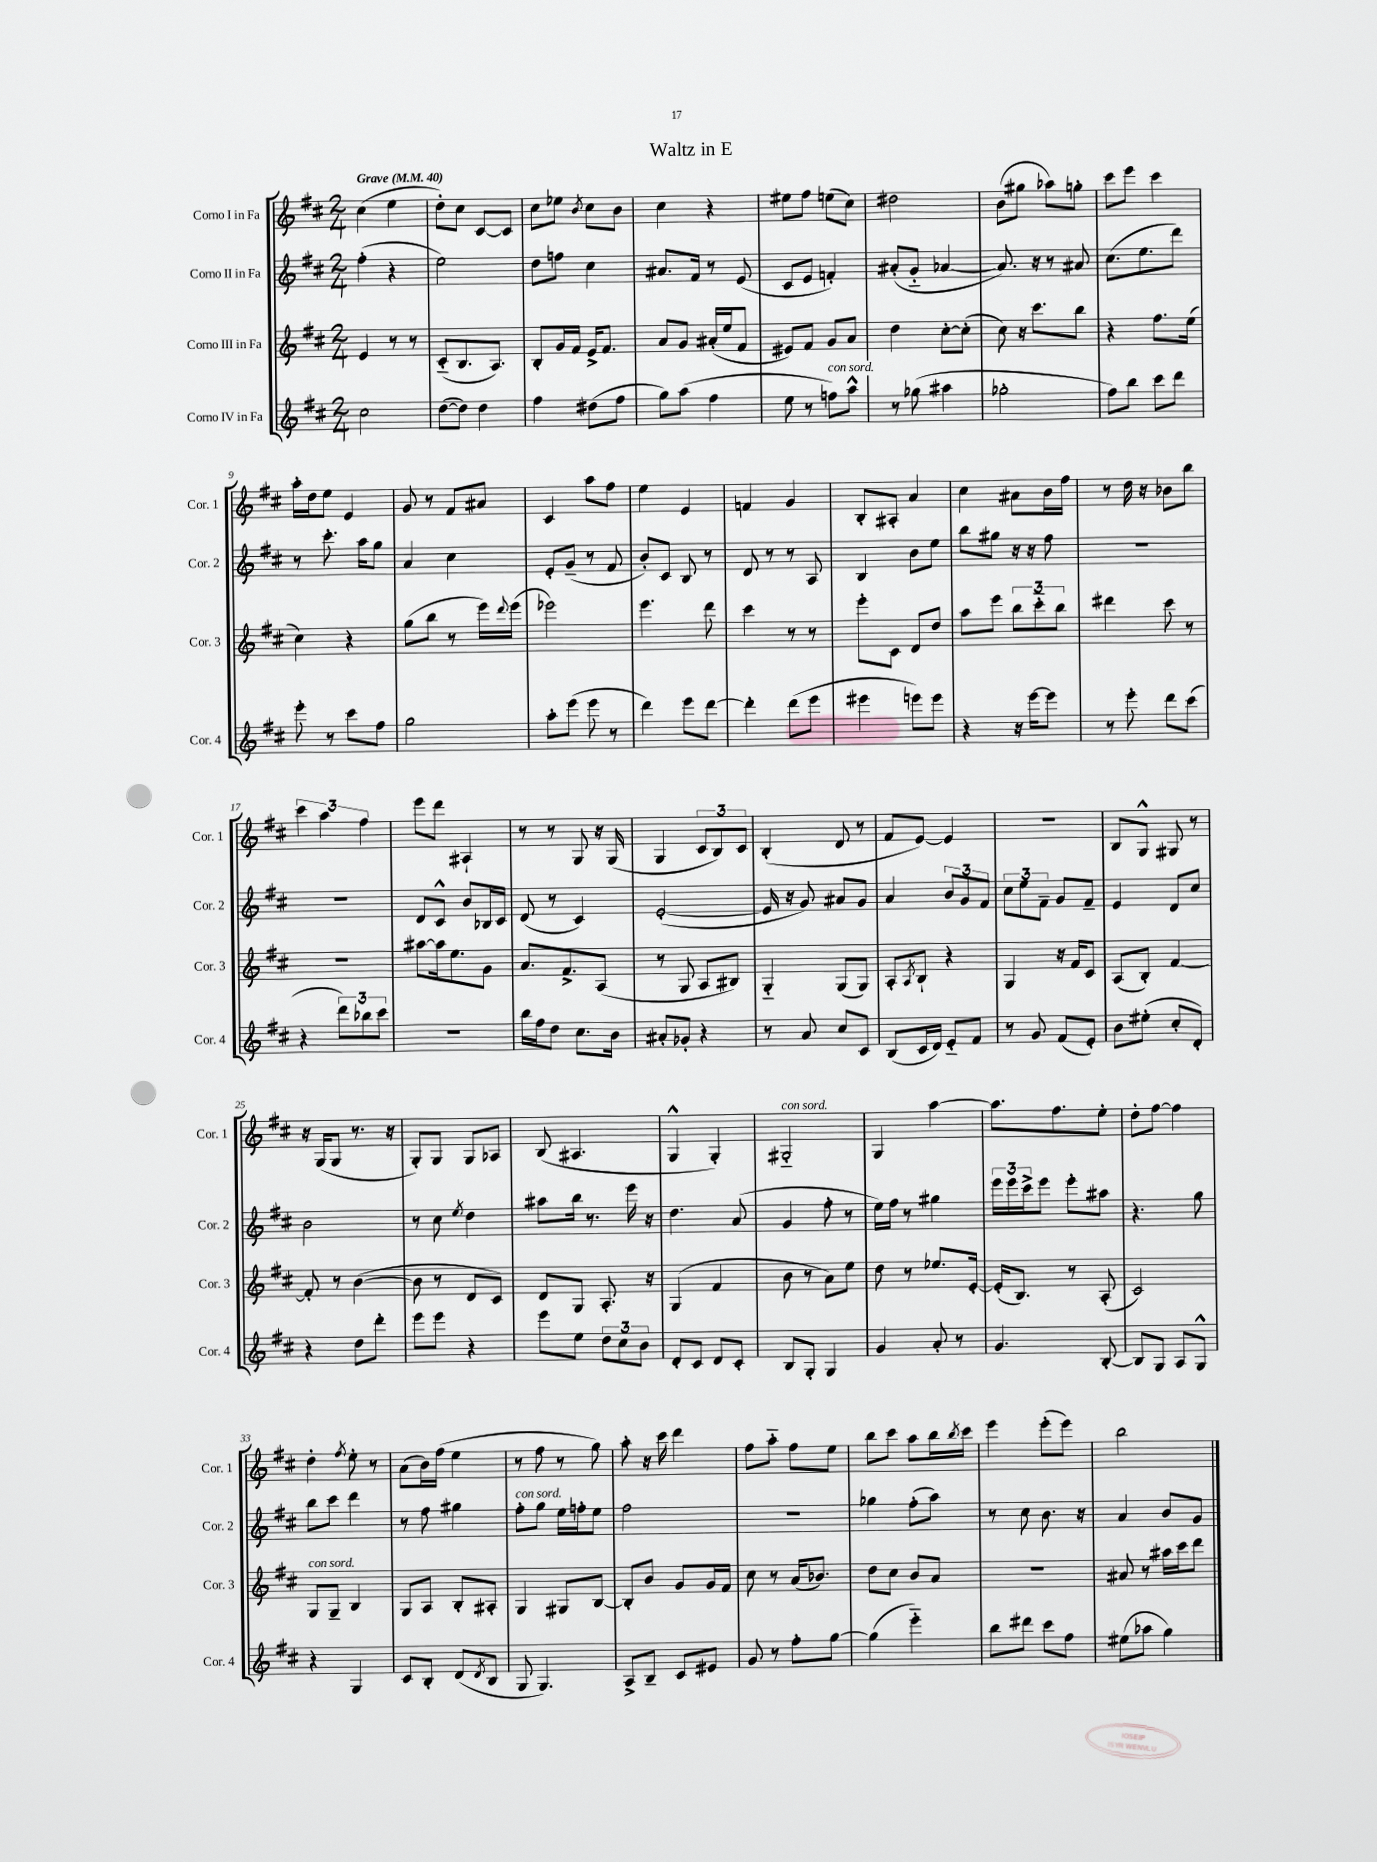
\header { title = "Waltz in E" }
<<
\new StaffGroup <<
\new Staff = "s0" \with { instrumentName = "Corno I in Fa" shortInstrumentName = "Cor. 1" } {
    \clef treble \key d \major \numericTimeSignature \time 2/4 \tempo "Grave" 4 = 40
    cis''4( e''4 |
    d''8-.) cis''8 cis'8~ cis'8 |
    cis''8 ees''8 \acciaccatura { b'8 } cis''8 b'8 |
    cis''4 r4 |
    eis''8 fis''8 e''8( cis''8) |
    dis''2 |
    b'8( gis''8 aes''8) g''8-. |
    cis'''8 e'''8 cis'''4 |
    a''16-. d''16 e''8 e'4 |
    g'8 r8 fis'8 ais'8 |
    cis'4 a''8 fis''8 |
    e''4 e'4 |
    f'4 g'4 |
    b8-. ais8-. a'4 |
    cis''4 ais'8 b'16 fis''16 |
    r8 d''16 r16 bes'8 b''8 |
    \tuplet 3/2 { cis'''4 a''4 fis''4 } |
    e'''8 d'''8 ais4-! |
    r8 r8 g8 r16 g16( |
    g4 \tuplet 3/2 { cis'8 b8) cis'8 } |
    b4-.( d'8 r8 |
    fis'8 e'8~) e'4 |
    R2 |
    b8 g8-^ gis8 r8 |
    r16 g16( g8 r8. r16 |
    g8-.) g8 g8 aes8 |
    b8( ais4. |
    g4-^ g4-.) |
    gis2-_^\markup { \italic "con sord." } |
    g4 a''4~ |
    a''8. fis''8. e''8-. |
    d''8-. fis''8~ fis''4 |
    d''4-. \acciaccatura { fis''8 } e''8-. r8 |
    a'8( b'16) fis''16( e''4 |
    r8 fis''8 r8 g''8) |
    a''8-. r16 cis'''16 d'''4 |
    fis''8 a''8-_ fis''8 e''8 |
    b''8 cis'''8 a''8 b''16 \acciaccatura { b''8 } cis'''16 |
    e'''4 e'''8-.( e'''8) |
    b''2 \bar "|." |
}
\new Staff = "s1" \with { instrumentName = "Corno II in Fa" shortInstrumentName = "Cor. 2" } {
    \clef treble \key d \major \numericTimeSignature \time 2/4
    fis''4-.( r4 |
    e''2) |
    d''8 f''8 cis''4 |
    ais'8. fis'16 r8 e'8( |
    cis'8 e'8 f'4-.) |
    ais'8-.( g'8-_ aes'4~ |
    aes'8.) r16 r8 ais'8 |
    cis''8.( e''8. d'''8) |
    r8 cis'''8.-. a''16 g''8 |
    a'4 cis''4 |
    e'8-. g'8--( r8 fis'8 |
    b'8-.) cis'8 b8 r8 |
    d'8 r8 r8 a8 |
    b4 b'8 e''8 |
    b''8 gis''8 r16 r16 fis''8 |
    R2 |
    R2 |
    d'8 cis'8-^ b'8 bes16 cis'16 |
    d'8( r8 cis'4) |
    e'2~-.( |
    e'16 r16 g'8) ais'8 g'8 |
    a'4 \tuplet 3/2 { b'8 g'8 fis'8 } |
    \tuplet 3/2 { cis''8 e''8 fis'8-- } g'8 fis'8-- |
    e'4 d'8 cis''8 |
    b'2 |
    r8 cis''8 \acciaccatura { e''8 } d''4 |
    ais''8 b''16 r8. e'''16 r16 |
    d''4. a'8( |
    g'4 fis''8-. r8 |
    e''16) fis''16 r8 gis''4 |
    \tuplet 3/2 { e'''16 e'''16 cis'''16-> } e'''8 e'''8-. ais''8 |
    r4. g''8 |
    b''8 cis'''8 d'''4 |
    r8 fis''8 gis''4 |
    fis''8-.^\markup { \italic "con sord." } g''8 e''16 f''16-. e''8 |
    fis''2 |
    R2 |
    ges''4 fis''8-.( a''8) |
    r8 cis''8 b'8. r16 |
    a'4 b'8 g'8 \bar "|." |
}
\new Staff = "s2" \with { instrumentName = "Corno III in Fa" shortInstrumentName = "Cor. 3" } {
    \clef treble \key d \major \numericTimeSignature \time 2/4
    e'4 r8 r8 |
    cis'8-_( b8. a8.) |
    b8-. g'16 fis'16 e'16-> fis'8. |
    a'8 g'8 ais'16-.( e''16 fis'8 |
    eis'8) fis'8 g'8 a'8 |
    d''4 cis''8~-. cis''8-.( |
    cis''8) r16 cis'''8. b''8 |
    r4 fis''8. e''16( |
    cis''4) r4 |
    g''8( b''8 r8 e'''16) \appoggiatura { d'''8 } e'''16( |
    ees'''2) |
    e'''4. d'''8 |
    cis'''4 r8 r8 |
    e'''8-. cis'8 d'8 d''8 |
    a''8 e'''8 \tuplet 3/2 { b''8 cis'''8-_ b''8 } |
    dis'''4 cis'''8 r8 |
    r2 |
    ais''8~ ais''16 e''8. g'8 |
    a'8. fis'8.-> a8( |
    r8 g8 a8 bis8) |
    g4-_ g8( g8) |
    a8-. \acciaccatura { a8 } b8-! r4 |
    g4 r16 fis'16 cis'8 |
    a8( b8-.) fis'4~ |
    fis'8-. r8 b'4~( |
    b'8 r8 d'8 cis'8) |
    d'8 g8 a8.-. r16 |
    g4( fis'4 |
    b'8 r8 a'8) e''8 |
    d''8 r8 ees''8. e'16~-. |
    e'16-.( b8.) r8 a8-.( |
    cis'2) |
    g8^\markup { \italic "con sord." } g8-- b4 |
    g8 a8 b8-. ais8-. |
    g4 gis8 b8~ |
    b8-. b'8 g'8 g'16 fis'16 |
    cis''8 r8 a'16( bes'8.) |
    d''8 cis''8 b'8 a'8 |
    R2 |
    ais'8 r8 ais''16 cis'''16 d'''8 \bar "|." |
}
\new Staff = "s3" \with { instrumentName = "Corno IV in Fa" shortInstrumentName = "Cor. 4" } {
    \clef treble \key d \major \numericTimeSignature \time 2/4
    cis''2 |
    d''8~( d''8) d''4 |
    fis''4 dis''8( fis''8 |
    g''8) a''8( fis''4 |
    e''8 r8 f''8^\markup { \italic "con sord." }) a''8-^ |
    r8 ges''8( ais''4 |
    ges''2-. |
    fis''8) b''8 cis'''8 d'''8 |
    e'''8-. r8 cis'''8 fis''8 |
    g''2 |
    a''8-. e'''8( e'''8 r8 |
    d'''4) e'''8 d'''8~ |
    d'''4-. d'''8( e'''8 |
    eis'''4 e'''8) e'''8 |
    r4 r16 e'''16~ e'''8 |
    r8 e'''8-. d'''8 cis'''8( |
    r4 \tuplet 3/2 { d'''8) bes''8 cis'''8 } |
    R2 |
    b''16 fis''16 d''8 cis''8. b'16 |
    ais'8-. ges'8-. r4 |
    r8 a'8 cis''8 cis'8 |
    b8( cis'16 d'16) e'8-_ fis'8 |
    r8 g'8 fis'8( e'8-.) |
    b'8 eis''8-.( cis''8-. d'8-.) |
    r4 d''8 d'''8-. |
    e'''8 e'''8 r4 |
    e'''8 e''8 \tuplet 3/2 { d''8 cis''8 b'8 } |
    d'8-. cis'8 d'8 cis'8-. |
    b8 g8-. g4 |
    g'4 a'8-. r8 |
    g'4. b8~-. |
    b8 g8 a8 g8-^ |
    r4 g4 |
    cis'8 b8-. d'8( \acciaccatura { d'8 } b8 |
    g8 g4.) |
    a8-> b8-- cis'8 eis'8 |
    g'8 r8 fis''8-. g''8~ |
    g''4( e'''4-_) |
    b''8 dis'''8 cis'''8 fis''8 |
    eis''8( aes''8 g''4) \bar "|." |
}
>>
>>
